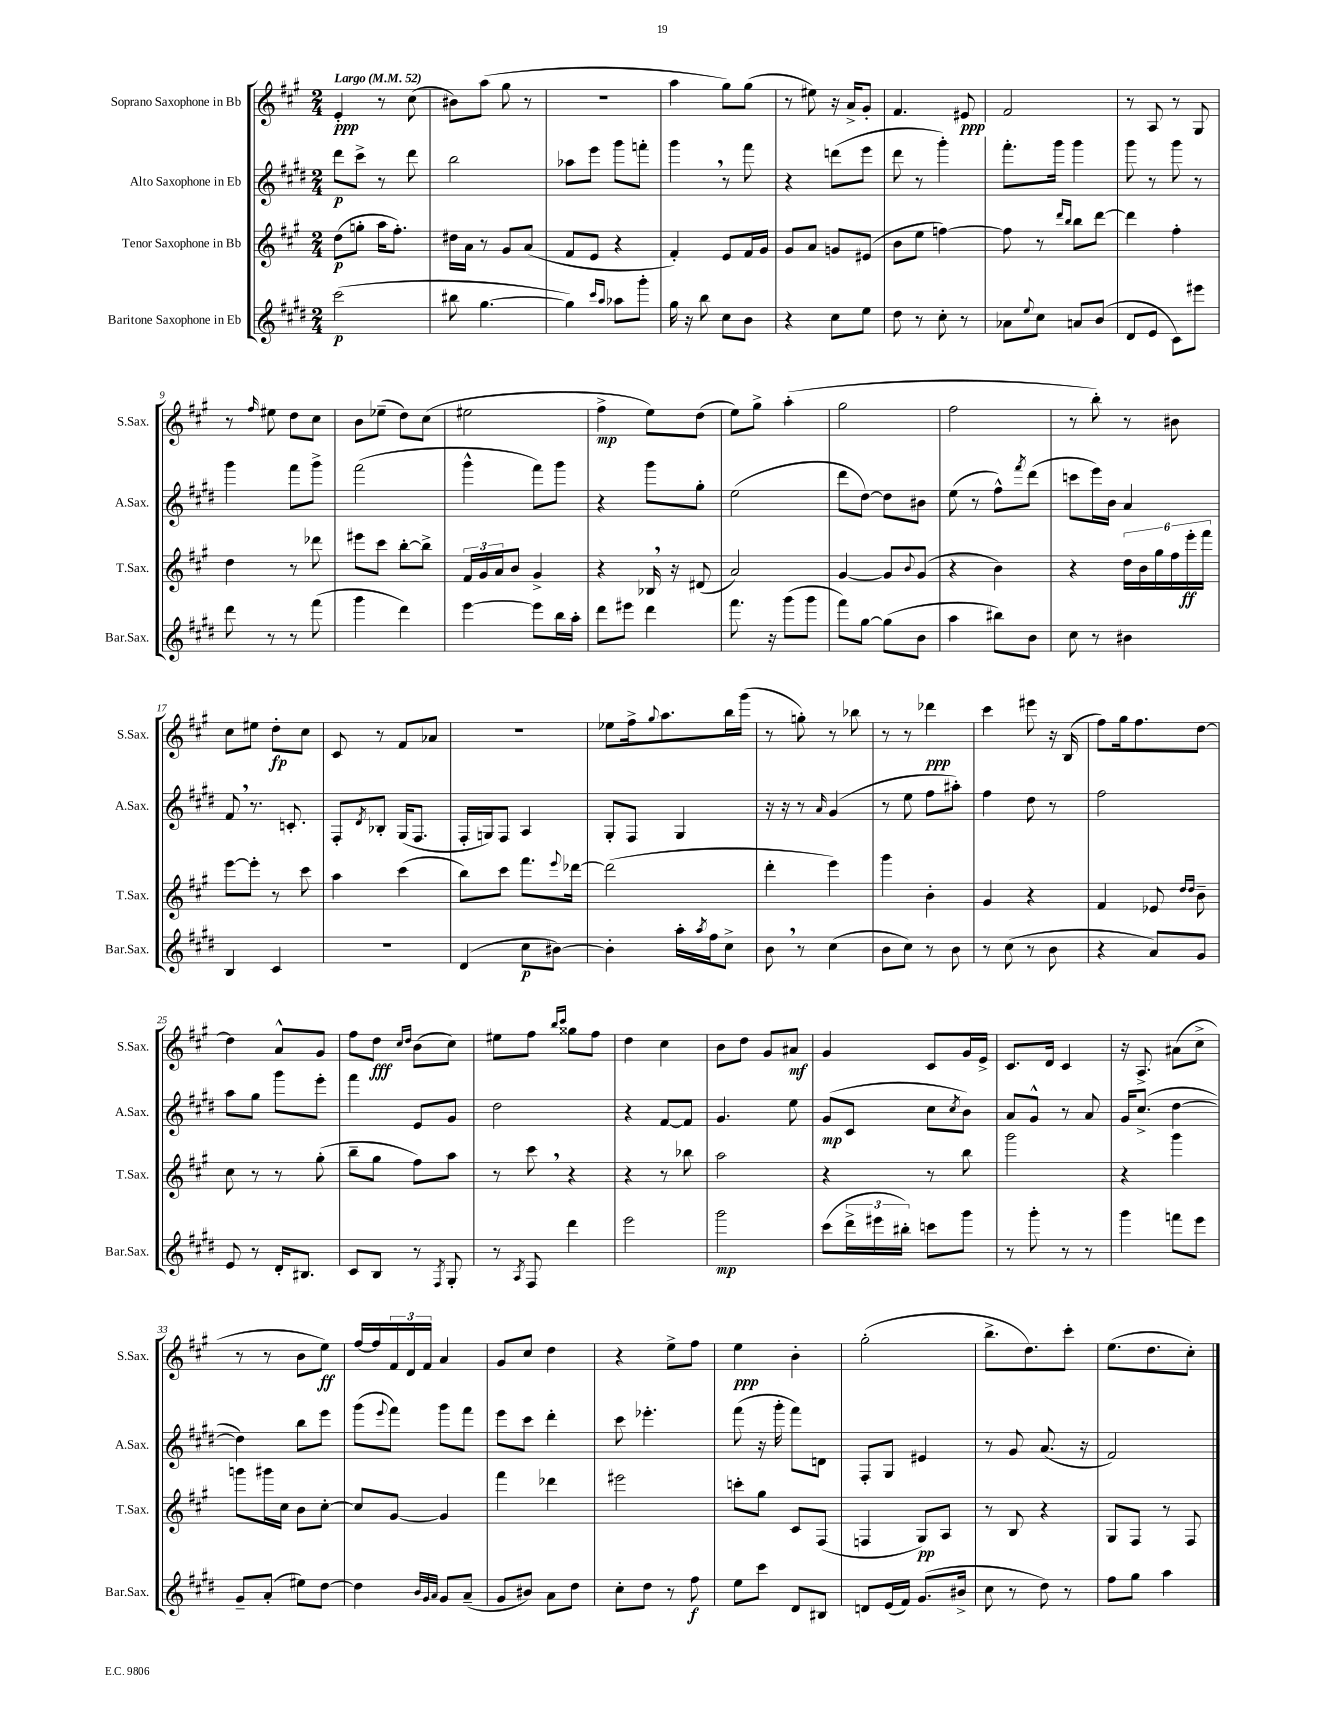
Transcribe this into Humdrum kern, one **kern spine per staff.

**kern	**kern	**kern	**kern
*staff4	*staff3	*staff2	*staff1
*clefG2	*clefG2	*clefG2	*clefG2
*k[f#c#g#d#]	*k[f#c#g#]	*k[f#c#g#d#]	*k[f#c#g#]
*M2/4	*M2/4	*M2/4	*M2/4
*MM52	*MM52	*MM52	*MM52
(2ccc#	(8dd	8ddd#	4e'
.	8gg'	8ccc#^	.
.	16aa	8r	8r
.	8.ff#')	.	.
.	.	8ddd#	(8cc#
=	=	=	=
8bb#	16dd#	2bb	8b#)
.	16a	.	.
[4.gg#	8r	.	(8aa
.	8g#	.	8gg#
.	(8a	.	8r
=	=	=	=
4gg#])	8f#	8aa-	2r
.	8e	8eee	.
16qqccc#	.	.	.
16qqaa	.	.	.
8aa-	4r	8ggg#	.
8ggg#'	.	8fff'	.
=	=	=	=
16gg#	4f#')	4ggg#	4aa
16r	.	.	.
8bb	.	.	.
8cc#	8e	8r	8gg#)
8b	16f#	8fff#	(8gg#
.	16g#	.	.
=	=	=	=
4r	8g#	4r	8r
.	8a	.	8ee#)
8cc#	8g	(8ddd	16r
.	.	.	16a^
8ee	(8e#	8eee	8g#'
=	=	=	=
8dd#	8b	8ddd#	4.f#
8r	8ee	8r	.
8cc#'	[4ff)	4ggg#')	.
8r	.	.	8e#
=	=	=	=
8a-	8ff]	8.fff#'	2f#
8qqee	.	.	.
8cc#	8r	.	.
.	.	16ggg#	.
.	16qqddd	.	.
.	16qqbb	.	.
8a	8bb	4ggg#	.
(8b	[8ddd	.	.
=	=	=	=
8d#	4ddd]	8ggg#	8r
8e	.	8r	8A
8c#)	4ff#'	8ggg#	8r
8eee#	.	8r	8G#
=	=	=	=
8ddd#	4dd	4ggg#	8r
.	.	.	16qqff#
8r	.	.	8ee#
8r	8r	8fff#	8dd
(8fff#	8ddd-	8ggg#^	8cc#
=	=	=	=
4ggg#	8eee#	(2fff#	8b
.	8ccc#	.	(8ee-~
4ddd#)	[8bb'	.	8dd)
.	8bb^]	.	(8cc#
=	=	=	=
[4eee	24f#	4ggg#^^	2ee#
.	24g#	.	.
.	24a	.	.
.	8b	.	.
8eee]	4g#^	8fff#)	.
16bb	.	8ggg#	.
16aa'	.	.	.
=	=	=	=
8ddd#	4r	4r	4ff#^
8eee#	.	.	.
4ddd#	16B-	8ggg#	8ee)
.	16r	.	.
.	(8d#	8gg#'	(8dd
=	=	=	=
8.fff#	2a)	(2ee	8ee)
.	.	.	8gg#^
16r	.	.	.
(8ggg#	.	.	(4aa'
8ggg#	.	.	.
=	=	=	=
8fff#)	[4g#	8ddd#	2gg#
[8gg#	.	[8dd#)	.
(8gg#]	8g#]	8dd#]	.
.	8qqb	.	.
8b	(8g#	8b#	.
=	=	=	=
4aa	4r	(8ee	2ff#
.	.	8r	.
8bb#)	4b)	8ff#^^)	.
.	.	8qfff#	.
8b	.	(8ddd#	.
=	=	=	=
8cc#	4r	8ccc	8r
8r	.	16eee)	8bb')
.	.	16b	.
4b#	24dd	4a	8r
.	24b	.	.
.	24gg#	.	.
.	24ff#	.	8b#
.	24eee'	.	.
.	24fff#	.	.
=	=	=	=
4B	[8eee	8f#	8cc#
.	8eee']	8.r	8ee#
4c#	8r	.	8dd'
.	.	8.c'	.
.	8ccc#	.	8cc#
=	=	=	=
2r	4aa	8F#'	8c#
.	.	8qd#	.
.	.	8B-'	8r
.	(4ccc#	(16G#	8f#
.	.	8.F#	.
.	.	.	8a-
=	=	=	=
(4d#	8bb)	16F#'	2r
.	.	16G)	.
.	8ccc#	8F#	.
8cc#	8.fff#	4A	.
[8b#)	.	.	.
.	8qqeee	.	.
.	[16ddd-	.	.
=	=	=	=
4b#']	(2ddd-]	8G#'	8ee-
.	.	8F#	16ff#^
.	.	.	8qqgg#
.	.	.	8.aa
16aa'	.	4G#	.
8qaa	.	.	.
16ff#	.	.	.
8cc#^	.	.	16bb
.	.	.	(16ggg#
=	=	=	=
8b	4ddd'	16r	8r
.	.	16r	.
8r	.	8r	8gg')
.	.	16qqa	.
(4cc#	4eee)	(4g#	8r
.	.	.	8bb-
=	=	=	=
8b	4ggg#	8r	8r
8cc#)	.	8ee	8r
8r	4b'	8ff#	4ddd-
8b	.	8aa#')	.
=	=	=	=
8r	4g#	4ff#	4ccc#
(8cc#	.	.	.
8r	4r	8dd#	8eee#
8b	.	8r	16r
.	.	.	(16B
=	=	=	=
4r	4f#	2ff#	8ff#)
.	.	.	16gg#
.	.	.	8.ff#
8a)	8e-	.	.
.	16qqdd	.	.
.	16qqdd	.	.
8g#	8b~	.	[8dd
=	=	=	=
8e	8cc#	8aa	4dd]
8r	8r	8gg#	.
16d#'	8r	8ggg#	8a^^
8.B#	.	.	.
.	(8gg#'	8eee'	8g#
=	=	=	=
8c#	8bb~	4fff#	8ff#
8B	8gg#	.	8dd
.	.	.	16qqcc#
.	.	.	16qqdd
8r	8ff#)	8e	(8b
8qF#	.	.	.
8G#'	8aa	8g#	8cc#)
=	=	=	=
8r	8r	2dd#	8ee#
8qA	.	.	.
8F#	8ccc#	.	8ff#
.	.	.	16qqbb
.	.	.	16qqccc#
4ddd#	4r	.	8gg##
.	.	.	8ff#
=	=	=	=
2eee	4r	4r	4dd
.	8r	[8f#	4cc#
.	8bb-	8f#]	.
=	=	=	=
2ggg#	2aa	4.g#	8b
.	.	.	8dd
.	.	.	8g#
.	.	8ee	8a#
=	=	=	=
(8ccc#	4r	(8g#	4g#
24ddd#^	.	8c#	.
24eee#	.	.	.
24bb#')	.	.	.
8ccc	8r	8cc#	8c#
.	.	8qcc#	.
8ggg#	8bb	8b)	16g#
.	.	.	16e^
=	=	=	=
8r	2ggg#	8a	8.c#
8ggg#'	.	8g#^^	.
.	.	.	16d
8r	.	8r	4c#
8r	.	8a	.
=	=	=	=
4ggg#	4r	16g#	16r
.	.	(8.cc#^	8.A^
8fff	4ggg#	[4dd#	(8a#
8eee	.	.	8cc#^
=	=	=	=
8g#~	8ggg	4dd#])	8r
(8a'	16ggg#	.	8r
.	16cc#	.	.
8ee#)	8b	8bb	8b
[8dd#	[8cc#'	8eee	8ee)
=	=	=	=
4dd#]	8cc#]	(8ggg#	[16ff#
.	.	.	16ff#]
.	.	8qqeee	.
.	[8g#	8fff#)	24f#
.	.	.	24d
.	.	.	24f#
32qqb	.	.	.
32qqg#	.	.	.
32qqa	.	.	.
8g#	4g#]	8ggg#	4a
(8a~	.	8fff#	.
=	=	=	=
8g#	4fff#	8eee	8g#
8b#)	.	8ccc#	8cc#
8a	4ddd-	4ddd#'	4dd
8dd#	.	.	.
=	=	=	=
8cc#'	2eee#	8ccc#	4r
8dd#	.	4.eee-'	.
8r	.	.	8ee^
8ff#	.	.	8ff#
=	=	=	=
8ee	8ccc'	(8fff#	4ee
8ccc#	8gg#	16r	.
.	.	16ggg#'	.
8d#	8c#	8fff#)	4b'
8B#	(8F#	8d	.
=	=	=	=
8d	4F	8F#'	(2gg#'
(16e	.	8G#	.
16f#)	.	.	.
(8.g#	8G#)	4e#	.
.	8A	.	.
16b#^	.	.	.
=	=	=	=
8cc#	8r	8r	8.bb^
8r	8B	8g#	.
.	.	.	8.dd)
8dd#)	4r	(8.a	.
8r	.	.	8ccc#'
.	.	16r	.
=	=	=	=
8ff#	8G#	2f#)	(8.ee
8gg#	8F#	.	.
.	.	.	8.dd
4aa	8r	.	.
.	8F#	.	8cc#')
==	==	==	==
*-	*-	*-	*-
